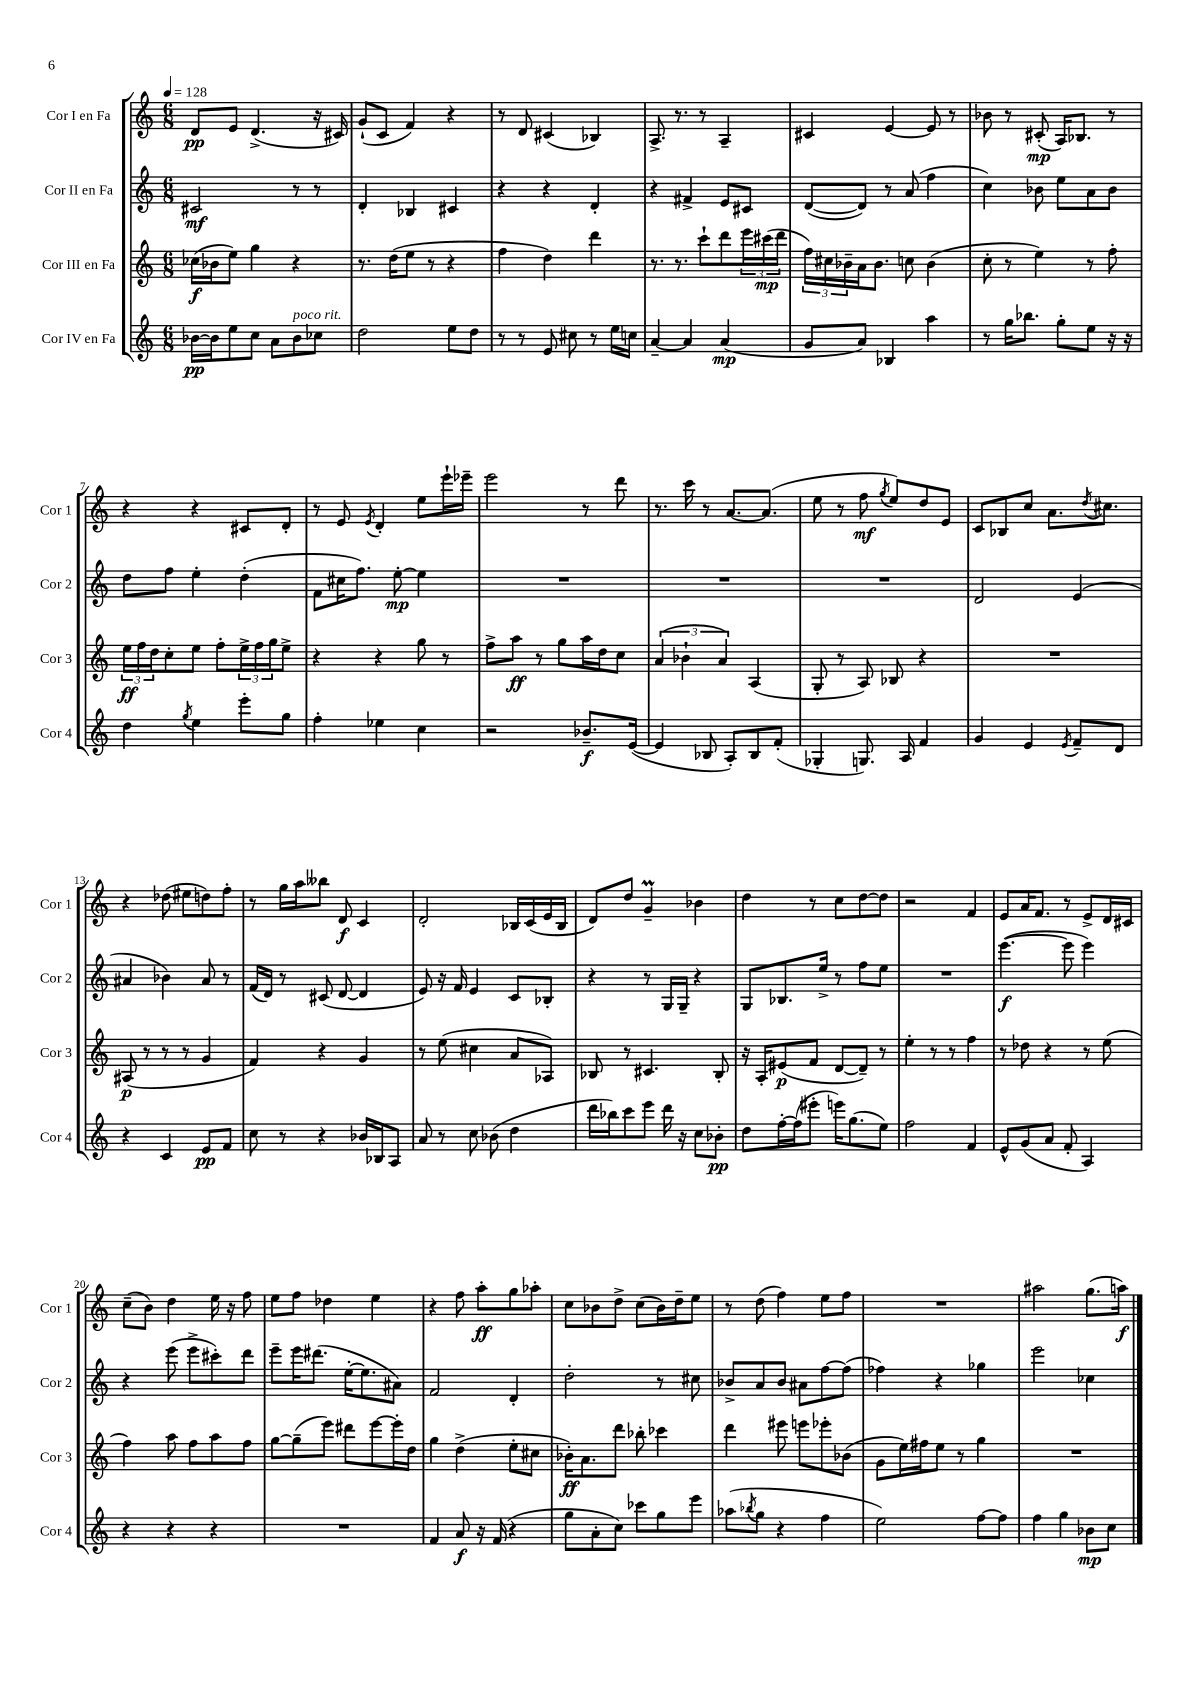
<<
\new StaffGroup <<
\new Staff = "s0" \with { instrumentName = "Cor I en Fa" shortInstrumentName = "Cor 1" } {
    \clef treble \key c \major \numericTimeSignature \time 6/8 \tempo 4 = 128
    d'8\pp e'8 d'4.->( r16 cis'16) |
    g'8-!( c'8 f'4) r4 |
    r8 d'8 cis'4( bes4) |
    a8.-> r8. r8 a4-- |
    cis'4 e'4~ e'8 r8 |
    bes'8 r8 cis'8-.\mp( a16) bes8. r8 |
    r4 r4 cis'8 d'8-. |
    r8 e'8 \acciaccatura { e'8 } d'4-. e''8 e'''16-! ees'''16-- |
    e'''2 r8 d'''8 |
    r8. c'''16 r8 a'8.~ a'8.( |
    e''8 r8 f''8\mf \acciaccatura { g''8 } e''8) d''8 e'8 |
    c'8 bes8 c''8 a'8. \acciaccatura { d''8 } cis''8. |
    r4 des''8( eis''8 d''8) f''8-. |
    r8 g''16 a''16 beses''8 d'8\f c'4 |
    d'2-. bes16 c'16( e'16 bes16 |
    d'8) d''8 g'4--\prall bes'4 |
    d''4 r8 c''8 d''8~ d''8 |
    r2 f'4 |
    e'8 a'16 f'8. r8 e'8-> d'16 cis'16 |
    c''8--( b'8) d''4 e''16 r16 f''8 |
    e''8 f''8 des''4 e''4 |
    r4 f''8 a''8-.\ff g''8 aes''8-. |
    c''8 bes'8 d''8-> c''8( bes'16) d''16-- e''8 |
    r8 d''8( f''4) e''8 f''8 |
    R2. |
    ais''2 g''8.( a''16\f) \bar "|." |
}
\new Staff = "s1" \with { instrumentName = "Cor II en Fa" shortInstrumentName = "Cor 2" } {
    \clef treble \key c \major \numericTimeSignature \time 6/8
    cis'2\mf r8 r8 |
    d'4-. bes4 cis'4 |
    r4 r4 d'4-. |
    r4 fis'4-> e'8 cis'8 |
    d'8~( d'8) r8 a'8( f''4 |
    c''4) bes'8 e''8 a'8 bes'8 |
    d''8 f''8 e''4-. d''4-.( |
    f'8 cis''16 f''8.) e''8~-.\mp e''4 |
    R2. |
    R2. |
    R2. |
    d'2 e'4( |
    ais'4 bes'4) ais'8 r8 |
    f'16( d'16) r8 cis'8( d'8~ d'4 |
    e'8) r16 f'16 e'4 c'8 bes8-. |
    r4 r8 g16 g16-- r4 |
    g8 bes8. e''16-> r8 f''8 e''8 |
    R2. |
    e'''4.~\f( e'''8 e'''4) |
    r4 e'''8( e'''8-> cis'''8-.) d'''8 |
    e'''8-- e'''16 dis'''8.( e''16~-. e''8. ais'8) |
    f'2 d'4-. |
    d''2-. r8 cis''8 |
    bes'8-> a'8 bes'8 ais'8 f''8~ f''8( |
    fes''4) r4 ges''4 |
    e'''2 ces''4 \bar "|." |
}
\new Staff = "s2" \with { instrumentName = "Cor III en Fa" shortInstrumentName = "Cor 3" } {
    \clef treble \key c \major \numericTimeSignature \time 6/8
    ces''16\f( bes'16 e''8) g''4 r4 |
    r8. d''16( e''8 r8 r4 |
    f''4 d''4) d'''4 |
    r8. r8. c'''8-! d'''8 \tuplet 3/2 { e'''16 cis'''16\mp( d'''16 } |
    \tuplet 3/2 { f''16) cis''16 bes'16-- } a'16 bes'8. c''8 bes'4( |
    c''8-. r8 e''4) r8 f''8-. |
    \tuplet 3/2 { e''16\ff f''16 d''16 } c''8-. e''8 f''8-. \tuplet 3/2 { e''16-> f''16 g''16 } e''8-> |
    r4 r4 g''8 r8 |
    f''8-> a''8\ff r8 g''8 a''16 d''16 c''8 |
    \tuplet 3/2 { a'4( bes'4-! a'4) } a4( |
    g8-. r8 a8) bes8 r4 |
    R2. |
    ais8\p( r8 r8 r8 g'4 |
    f'4) r4 g'4 |
    r8 e''8( cis''4 a'8 aes8) |
    bes8 r8 cis'4. bes8-. |
    r16 a16-. eis'8\p( f'8 d'8~ d'8--) r8 |
    e''4-. r8 r8 f''4 |
    r8 des''8 r4 r8 e''8( |
    f''4) a''8 f''8 a''8 f''8 |
    g''8~ g''8--( e'''8) dis'''8 e'''8~ e'''16-. d''16 |
    g''4 d''4->( e''8-. cis''8 |
    bes'16-.\ff) a'8. d'''8 bes''8-. ces'''4 |
    d'''4 eis'''8 e'''8 ees'''8-. bes'8( |
    g'8 e''16) fis''16 e''8 r8 g''4 |
    R2. \bar "|." |
}
\new Staff = "s3" \with { instrumentName = "Cor IV en Fa" shortInstrumentName = "Cor 4" } {
    \clef treble \key c \major \numericTimeSignature \time 6/8
    bes'16~\pp bes'16 e''8 c''8 a'8 bes'8^\markup { \italic "poco rit." } ces''8 |
    d''2 e''8 d''8 |
    r8 r8 e'8 cis''8 r8 e''16 c''16 |
    a'4~-- a'4 a'4\mp( |
    g'8 a'8) bes4 a''4 |
    r8 g''16 bes''8. g''8-. e''8 r16 r16 |
    d''4 \acciaccatura { g''8 } e''4 e'''8-. g''8 |
    f''4-. ees''4 c''4 |
    r2 bes'8.--\f e'16~( |
    e'4 bes8 a8-.) bes8 f'8-.( |
    ges4-. g8.) a16 f'4 |
    g'4 e'4 \acciaccatura { e'8 } f'8-- d'8 |
    r4 c'4 e'8\pp f'8 |
    c''8 r8 r4 bes'16 bes16 a8 |
    a'8 r8 c''8 bes'8( d''4 |
    d'''16 bes''16) c'''8 e'''8 d'''16 r16 c''8 bes'8-.\pp |
    d''8 f''16~-. f''16( eis'''8-. e'''16) g''8.( e''8) |
    f''2 f'4 |
    e'8-^ g'8( a'8 f'8-. a4) |
    r4 r4 r4 |
    R2. |
    f'4 a'8\f r16 f'16( r4 |
    g''8 a'8-. c''8) ces'''8 g''8 e'''8 |
    aes''8( \acciaccatura { bes''8 } g''8 r4 f''4 |
    e''2) f''8~ f''8 |
    f''4 g''4 bes'8\mp c''8 \bar "|." |
}
>>
>>
